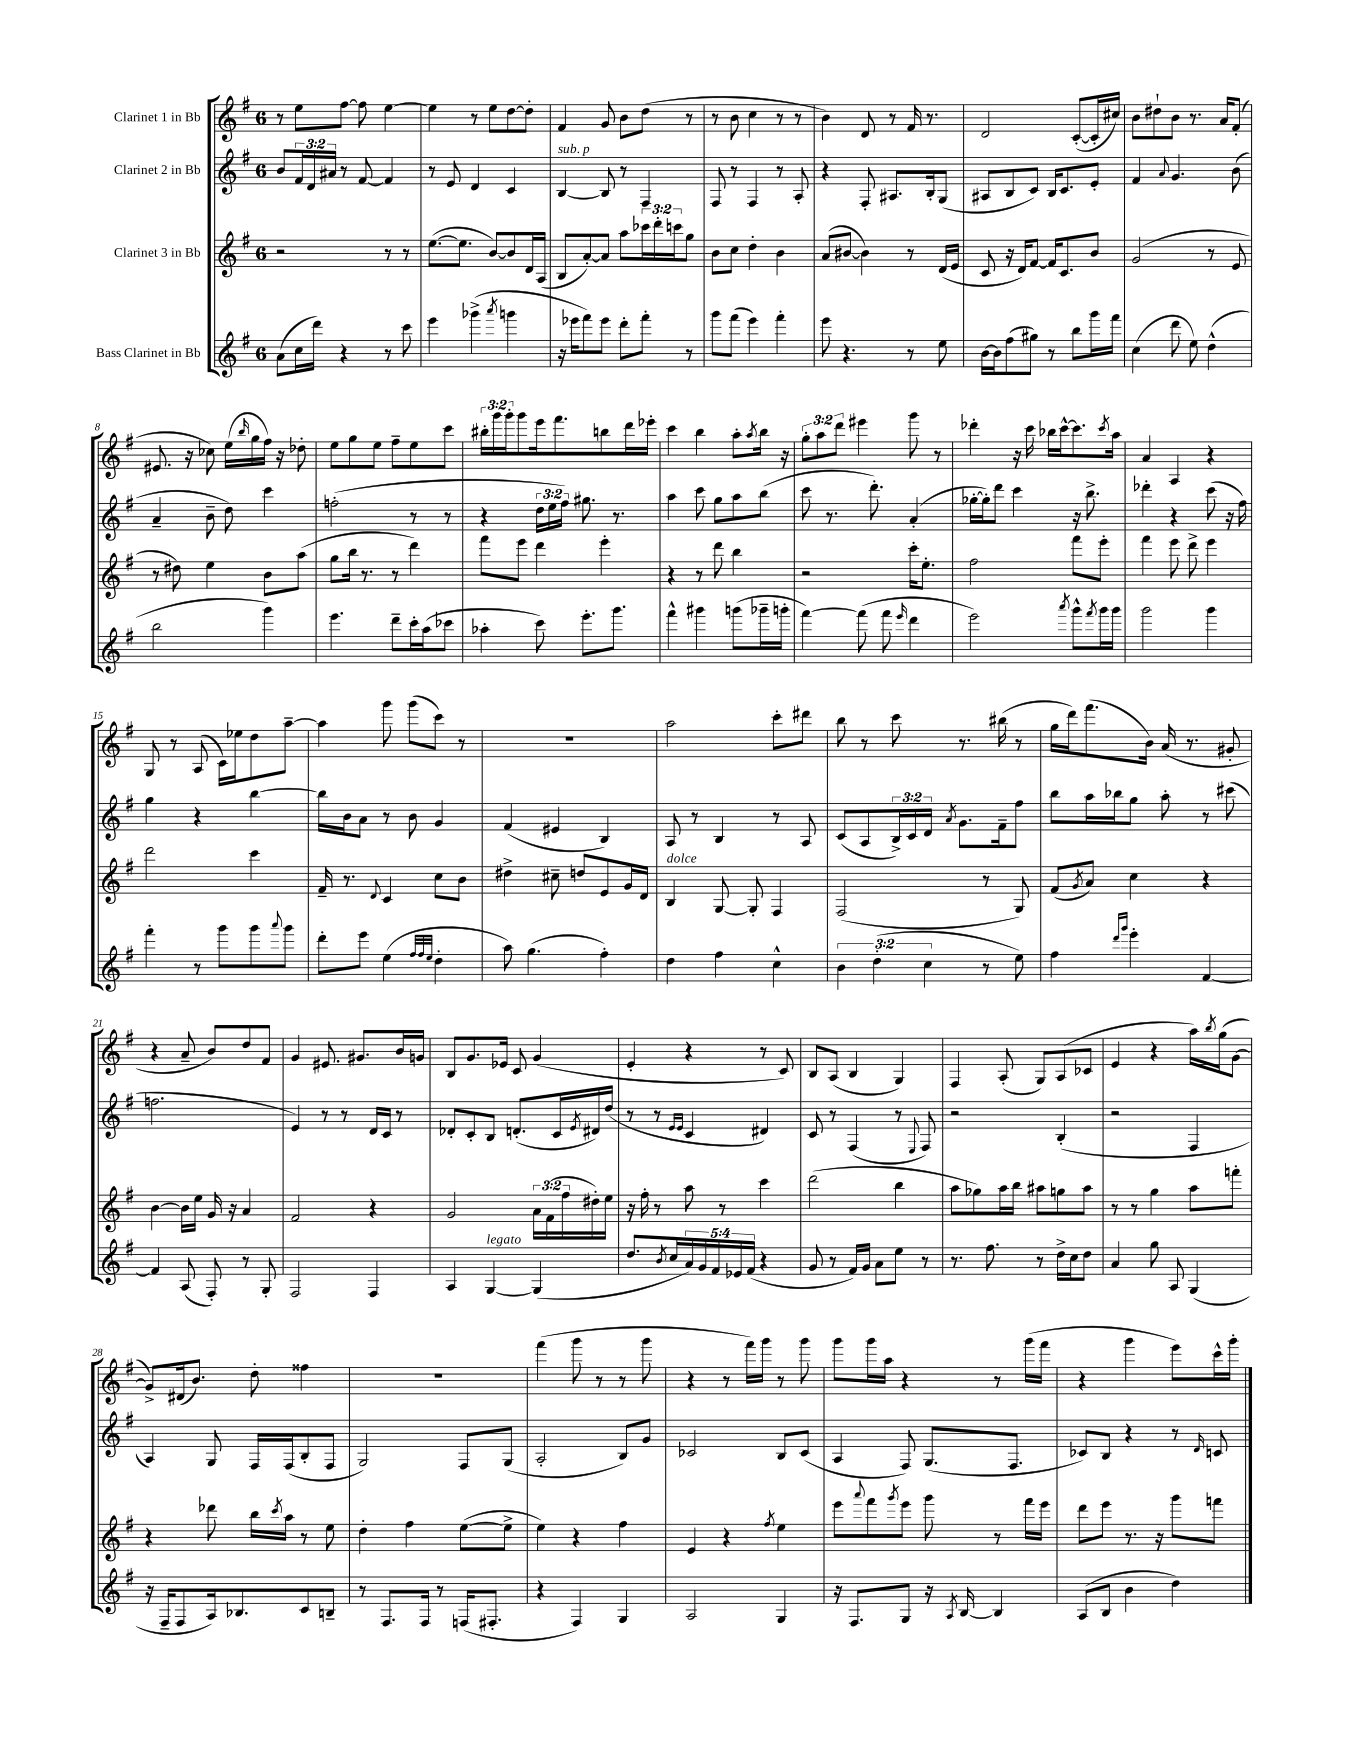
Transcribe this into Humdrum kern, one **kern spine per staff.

**kern	**kern	**kern	**kern
*staff4	*staff3	*staff2	*staff1
*clefG2	*clefG2	*clefG2	*clefG2
*k[f#]	*k[f#]	*k[f#]	*k[f#]
*M6/8	*M6/8	*M6/8	*M6/8
(8a	2r	8b	8r
16cc	.	24f#	8ee
.	.	24d	.
16ddd)	.	.	.
.	.	24a#	.
4r	.	8r	[8ff#
.	.	[8f#	8ff#]
8r	8r	4f#]	[4ee
8ccc	8r	.	.
=	=	=	=
4eee	([8.ee	8r	4ee]
.	.	8e	.
.	8.ee]	.	.
(4ggg-^	.	4d	8r
.	[8b)	.	8ee
8qaaa	.	.	.
4ggg	8b]	4c	[8dd
.	16d	.	8dd']
.	(16A	.	.
=	=	=	=
16r	8B	[4B	4f#
16eee-	.	.	.
8fff#)	[8a')	.	.
8eee-	8a]	8B]	8g
8ddd'	8aa	8r	8b
8fff#'	24ccc-	4F#	(8dd
.	24ddd'	.	.
.	24ccc	.	.
8r	8gg	.	8r
=	=	=	=
8ggg	8b	8F#	8r
(8fff#	8cc	8r	8b
4eee)	4dd'	4F#	4cc
4fff#'	4b	8r	8r
.	.	8A'	8r
=	=	=	=
8eee	(8a	4r	4b)
4.r	[8b#	.	.
.	4b#])	8F#'	8d
.	.	8.A#	8r
8r	8r	.	16f#
.	.	16B'	8.r
8ee	(16d	(8G	.
.	16e	.	.
=	=	=	=
[16b	8c	8A#	2d
16b]	.	.	.
(8ff#	16r	8B	.
.	16d)	.	.
8gg#)	[8f#	8c)	.
8r	16f#]	16B	.
.	8.c	8.c	.
8bb	.	.	([8c'
16ggg	8b	8e'	16c']
16fff#	.	.	16cc#)
=	=	=	=
(4cc	(2g	4f#	8b
.	.	.	8dd#`
.	.	8qqa	.
8ddd	.	4.g	8b
8ee)	.	.	8.r
(4dd^^	8r	.	.
.	.	.	16a
.	8e	(8b	(8f#'
=	=	=	=
2bb	8r	4a~	8.e#
.	8dd#)	.	.
.	.	.	16r
.	4ee	8b~	8cc-)
.	.	8dd)	(16ee
.	.	.	16qqbb
.	.	.	16gg
4ggg)	8b	4ccc	16ff#)
.	.	.	16r
.	(8aa	.	8dd-'
=	=	=	=
4.eee	8gg	(2ff'	8ee
.	16bb	.	8gg
.	8.r	.	.
.	.	.	8ee
8ddd~	8r	.	8ff#~
16ccc'	4ddd)	8r	8ee
(16aa	.	.	.
8ccc-	.	8r	8ccc
=	=	=	=
4aa-'	8fff#	4r	24bb#'
.	.	.	24ggg
.	.	.	24ggg'
.	8eee	.	8ggg
8ccc)	4ddd	24dd	16eee
.	.	24ee	.
.	.	.	8.fff#
.	.	24ff#)	.
8.eee'	.	8.gg#	.
.	4eee'	.	8bb
8.ggg	.	8.r	.
.	.	.	16ddd
.	.	.	16eee-'
=	=	=	=
4fff#^^	4r	4aa	4ccc
4ggg#	8r	8ccc	4bb
.	8ddd	8gg	.
(8ggg	4bb	8aa	8aa'
.	.	.	8qaa
16ggg-~	.	(8bb	16bb
16ggg'	.	.	16r
=	=	=	=
[4fff#)	2r	8ccc	12gg'
.	.	.	12aa
.	.	8.r	.
.	.	.	12ddd
(8fff#]	.	.	4eee#
.	.	8.ddd')	.
8fff#	.	.	.
16qqeee	.	.	.
4ddd	16ccc'	(4a'	8ggg
.	8.ee'	.	.
.	.	.	8r
=	=	=	=
2eee)	2ff#	[16gg-'	4ddd-'
.	.	16gg-'])	.
.	.	8ddd	.
.	.	4ccc	16r
.	.	.	16ccc
.	.	.	16bb-
.	.	.	[16ccc^^
8qaaa	.	.	.
8ggg^^	8fff#	16r	8.ccc]
.	.	8.bb^	.
8qfff#	.	.	.
16ggg	8eee'	.	.
.	.	.	8qccc
16ggg	.	.	16aa
=	=	=	=
2ggg	4fff#	4ddd-'	4a
.	8eee	4r	4A
.	8ddd^	.	.
4ggg	4eee	(8ccc	4r
.	.	16r	.
.	.	16ff#)	.
=	=	=	=
4fff#'	2ddd	4gg	8G
.	.	.	8r
8r	.	4r	(8A
8ggg	.	.	16c)
.	.	.	16ee-
8ggg	4ccc	[4bb	8dd
8qqaaa	.	.	.
8ggg	.	.	[8aa~
=	=	=	=
8ddd'	16f#~	16bb]	4aa]
.	8.r	16b	.
8eee	.	8a	.
.	8qqd	.	.
(4ee	4c	8r	8ggg
.	.	8b	(8ggg
32qqff#	.	.	.
32qqff#	.	.	.
32qqee	.	.	.
4dd'	8cc	4g	8ccc)
.	8b	.	8r
=	=	=	=
8aa)	4dd#^	(4f#	2.r
(4.gg	.	.	.
.	8cc#~	4e#	.
.	8dd	.	.
4ff#')	8e	4B)	.
.	16g	.	.
.	16d	.	.
=	=	=	=
4dd	4B	8A	2aa
.	.	8r	.
4ff#	[8G	4B	.
.	8G']	.	.
4cc^^	4F#	8r	8ccc'
.	.	8A	8ddd#
=	=	=	=
6b	(2F#	(8c	8bb
.	.	8A	8r
(6dd'	.	.	.
.	.	24B^)	8ccc
.	.	24c	.
6cc	.	24d	.
.	.	8qa	.
.	.	8.g	8.r
8r	8r	.	.
.	.	16f#~	(16bb#
8ee)	8G)	8ff#	8r
=	=	=	=
4ff#	(8f#	8bb	16gg
.	.	.	16ddd)
.	8qg	.	.
.	8a)	16aa	(8.fff#
.	.	16bb-	.
16qqddd	.	.	.
16qqggg	.	.	.
4eee'	4cc	8gg	.
.	.	.	16b)
.	.	8aa'	(16a
.	.	.	8.r
[4f#	4r	8r	.
.	.	(8ccc#	8g#'
=	=	=	=
4f#]	[4b	2.ff	4r
(8A	16b]	.	8a~
.	16ee	.	.
8F#')	16g	.	8b)
.	16r	.	.
8r	4a	.	8dd
8G'	.	.	8f#
=	=	=	=
2F#	2f#	4e)	4g
.	.	8r	8.e#
.	.	8r	.
.	.	.	8.g#
4F#	4r	16d	.
.	.	16c	.
.	.	8r	16b
.	.	.	16g
=	=	=	=
4A	2g	8d-'	8B
.	.	8c'	8.g
[4G	.	8B	.
.	.	.	16e-
.	.	(8.d'	8c
(4G]	24a	.	(4g
.	(24f#	.	.
.	.	16c	.
.	24ff#	.	.
.	.	8qe	.
.	16dd#')	16d#)	.
.	16ee	(16dd	.
=	=	=	=
8.dd	16r	8r	4e'
.	16ff#'	.	.
.	8r	8r	.
8qb	.	.	.
16cc	.	.	.
.	.	16qqe	.
.	.	16qqe	.
20a)	8aa	4c	4r
20g	.	.	.
20f#	.	.	.
.	8r	.	.
20e-	.	.	.
(20f#	.	.	.
4r	4ccc	4d#)	8r
.	.	.	8c)
=	=	=	=
8g	(2ddd	8c	8B
8r	.	8r	(8A
16f#)	.	(4F#	4B
16g	.	.	.
8a	.	.	.
8ee	4bb	8r	4G)
.	.	8qqE	.
8r	.	8F#)	.
=	=	=	=
8.r	8aa	2r	4F#
.	8gg-)	.	.
8.ff#	.	.	.
.	16aa	.	(8A'
.	16bb	.	.
8r	8aa#	.	8G)
16dd^	8gg	(4B'	(8A
16cc	.	.	.
8dd	8aa#	.	8c-
=	=	=	=
4a	8r	2r	4e
.	8r	.	.
8gg	4gg	.	4r
8A	.	.	.
(4G	8aa	4F#	16aa)
.	.	.	8qbb
.	.	.	(16gg
.	8fff'	.	[8g
=	=	=	=
16r	4r	4A)	8g^])
16F#~	.	.	.
8F#	.	.	(16d#
.	.	.	8.b)
16A)	8ddd-	8G	.
8.B-	.	.	.
.	16bb	16F#	8dd'
.	8qccc	.	.
.	16aa	(16F#	.
8c	8r	8B'	4ff##
8B~	8ee	8F#	.
=	=	=	=
8r	4dd'	2G)	2.r
8.F#	.	.	.
.	4ff#	.	.
16F#	.	.	.
8r	.	.	.
(16F	([8ee	8F#	.
8.F#'	.	.	.
.	8ee^]	(8G	.
=	=	=	=
4r	4ee)	2A'	(4fff#
4F#)	4r	.	8ggg
.	.	.	8r
4G	4ff#	8B)	8r
.	.	8g	8ggg
=	=	=	=
2A	4e	2c-	4r
.	4r	.	8r
.	.	.	16fff#)
.	.	.	16ggg
.	8qff#	.	.
4G	4ee	8B	8r
.	.	(8c-	8ggg
=	=	=	=
16r	8eee	4A	8ggg
8.F#	.	.	.
.	8qqaaa	.	.
.	8fff#	.	16ggg
.	.	.	16aa
.	8qggg	.	.
8G	8eee	8F#)	4r
16r	8ggg	(8.G	.
8qA	.	.	.
[16B	.	.	.
4B]	8r	.	8r
.	.	8.F#	.
.	16fff#	.	(16ggg
.	16eee	.	16fff#
=	=	=	=
(8A	8ddd	8c-)	4r
8B	8eee	8B	.
4b	8.r	4r	4ggg
.	16r	.	.
4dd)	8ggg	8r	8eee)
.	.	16qqd	.
.	8fff	8c	16ccc^^
.	.	.	16ggg'
==	==	==	==
*-	*-	*-	*-
